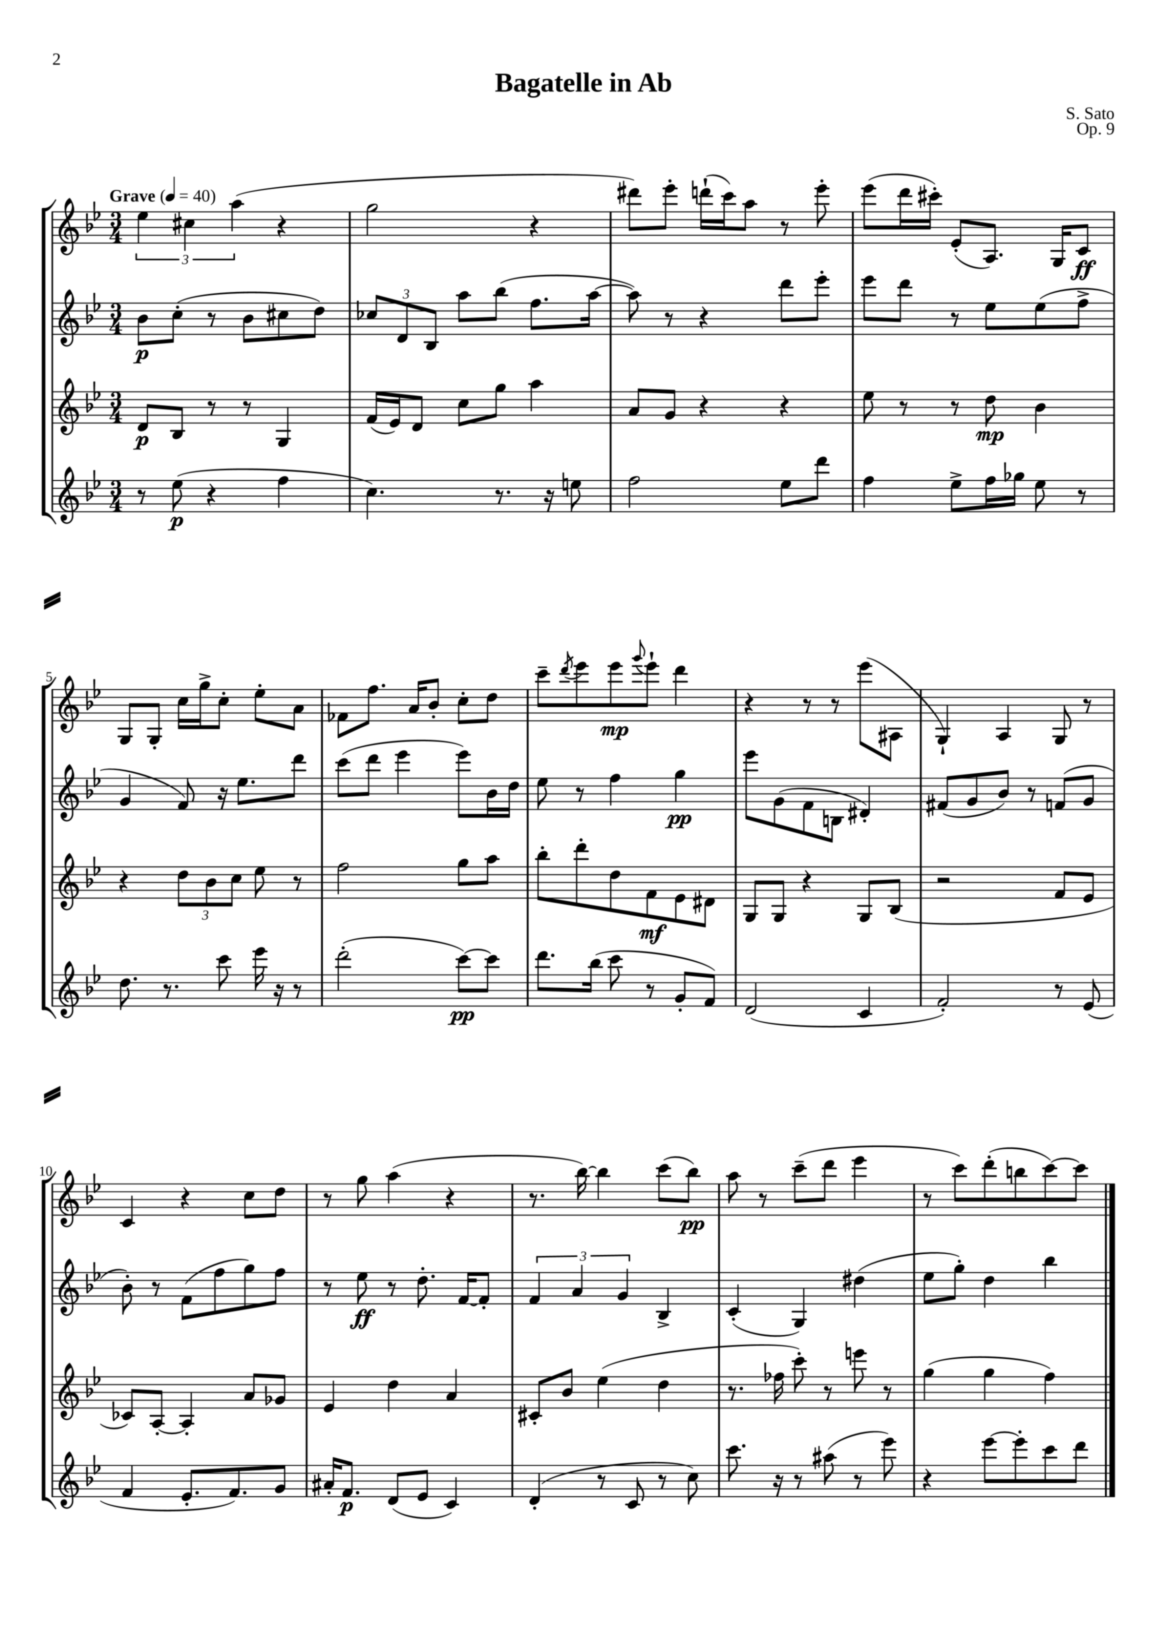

**kern	**kern	**kern	**kern
*staff4	*staff3	*staff2	*staff1
*clefG2	*clefG2	*clefG2	*clefG2
*k[b-e-]	*k[b-e-]	*k[b-e-]	*k[b-e-]
*M3/4	*M3/4	*M3/4	*M3/4
*MM40	*MM40	*MM40	*MM40
8r	8d	8b-	6ee-
(8ee-	8B-	(8cc'	.
.	.	.	6cc#
4r	8r	8r	.
.	.	.	(6aa
.	8r	8b-	.
4ff	4G	8cc#	4r
.	.	8dd)	.
=	=	=	=
4.cc)	(16f	12cc-	2gg
.	16e-)	.	.
.	.	12d	.
.	8d	.	.
.	.	12B-	.
.	8cc	8aa	.
8.r	8gg	(8bb-	.
.	4aa	8.ff	4r
16r	.	.	.
8ee	.	.	.
.	.	[16aa	.
=	=	=	=
2ff	8a	8aa])	8ddd#)
.	8g	8r	8eee-'
.	4r	4r	(16ddd`
.	.	.	16ccc)
.	.	.	8aa
8ee-	4r	8ddd	8r
8ddd	.	8eee-'	8eee-'
=	=	=	=
4ff	8ee-	8eee-	(8eee-
.	8r	8ddd	16ddd
.	.	.	16ccc#')
8ee-^	8r	8r	(8e-'
16ff	8dd	8ee-	8.A)
16gg-	.	.	.
8ee-	4b-	(8ee-	.
.	.	.	16G
8r	.	8ff^	8c
=	=	=	=
8.dd	4r	4g	8G
.	.	.	8G'
8.r	.	.	.
.	12dd	8f)	16cc
.	.	.	16gg^
.	12b-	.	.
8ccc	.	16r	8cc'
.	12cc	.	.
.	.	8.ee-	.
16eee-	8ee-	.	8ee-'
16r	.	.	.
8r	8r	8ddd	8a
=	=	=	=
(2ddd'	2ff	(8ccc	8f-
.	.	8ddd	8.ff
.	.	4eee-	.
.	.	.	16a
.	.	.	8b-'
[8ccc)	8gg	8eee-)	8cc'
8ccc]	8aa	16b-	8dd
.	.	16dd	.
=	=	=	=
8.ddd	8bb-'	8ee-	8ccc~
.	.	.	8qddd
.	8ddd'	8r	8eee-
(16bb-	.	.	.
8ccc	8dd	4ff	8eee-
.	.	.	8qqggg
8r	8f	.	8eee-`
8g'	8e-	4gg	4ddd
8f)	8d#	.	.
=	=	=	=
(2d	8G	8eee-	4r
.	8G	(8g	.
.	4r	8f	8r
.	.	8B	8r
4c	8G	4d#')	(8eee-
.	(8B-	.	8A#
=	=	=	=
2f')	2r	(8f#	4G`)
.	.	8g	.
.	.	8b-)	4A
.	.	8r	.
8r	8f	(8f	8G
(8e-	8e-	8g	8r
=	=	=	=
4f	8c-)	8b-')	4c
.	[8A'	8r	.
8.e-'	4A']	(8f	4r
.	.	8ff	.
8.f)	.	.	.
.	8a	8gg)	8cc
8g	8g-	8ff	8dd
=	=	=	=
16a#'	4e-	8r	8r
8.f	.	.	.
.	.	8ee-	8gg
(8d	4dd	8r	(4aa
8e-	.	8.dd'	.
4c)	4a	.	4r
.	.	[16f	.
.	.	8f']	.
=	=	=	=
(4d'	8c#'	6f	8.r
.	8b-	.	.
.	.	6a	.
.	.	.	[16bb-)
8r	(4ee-	.	4bb-]
.	.	6g	.
8c	.	.	.
8r	4dd	4B-^	(8ccc
8cc)	.	.	8bb-)
=	=	=	=
8.ccc	8.r	(4c'	8aa
.	.	.	8r
16r	16ff-	.	.
8r	8ccc')	4G)	(8ccc~
(8aa#	8r	.	8ddd
8r	8eee	(4dd#	4eee-
8eee-)	8r	.	.
=	=	=	=
4r	(4gg	8ee-	8r
.	.	8gg')	8ccc)
[8eee-	4gg	4dd	(8ddd'
8eee-']	.	.	8bb
8ccc	4ff)	4bb-	[8ccc)
8ddd	.	.	8ccc]
==	==	==	==
*-	*-	*-	*-
